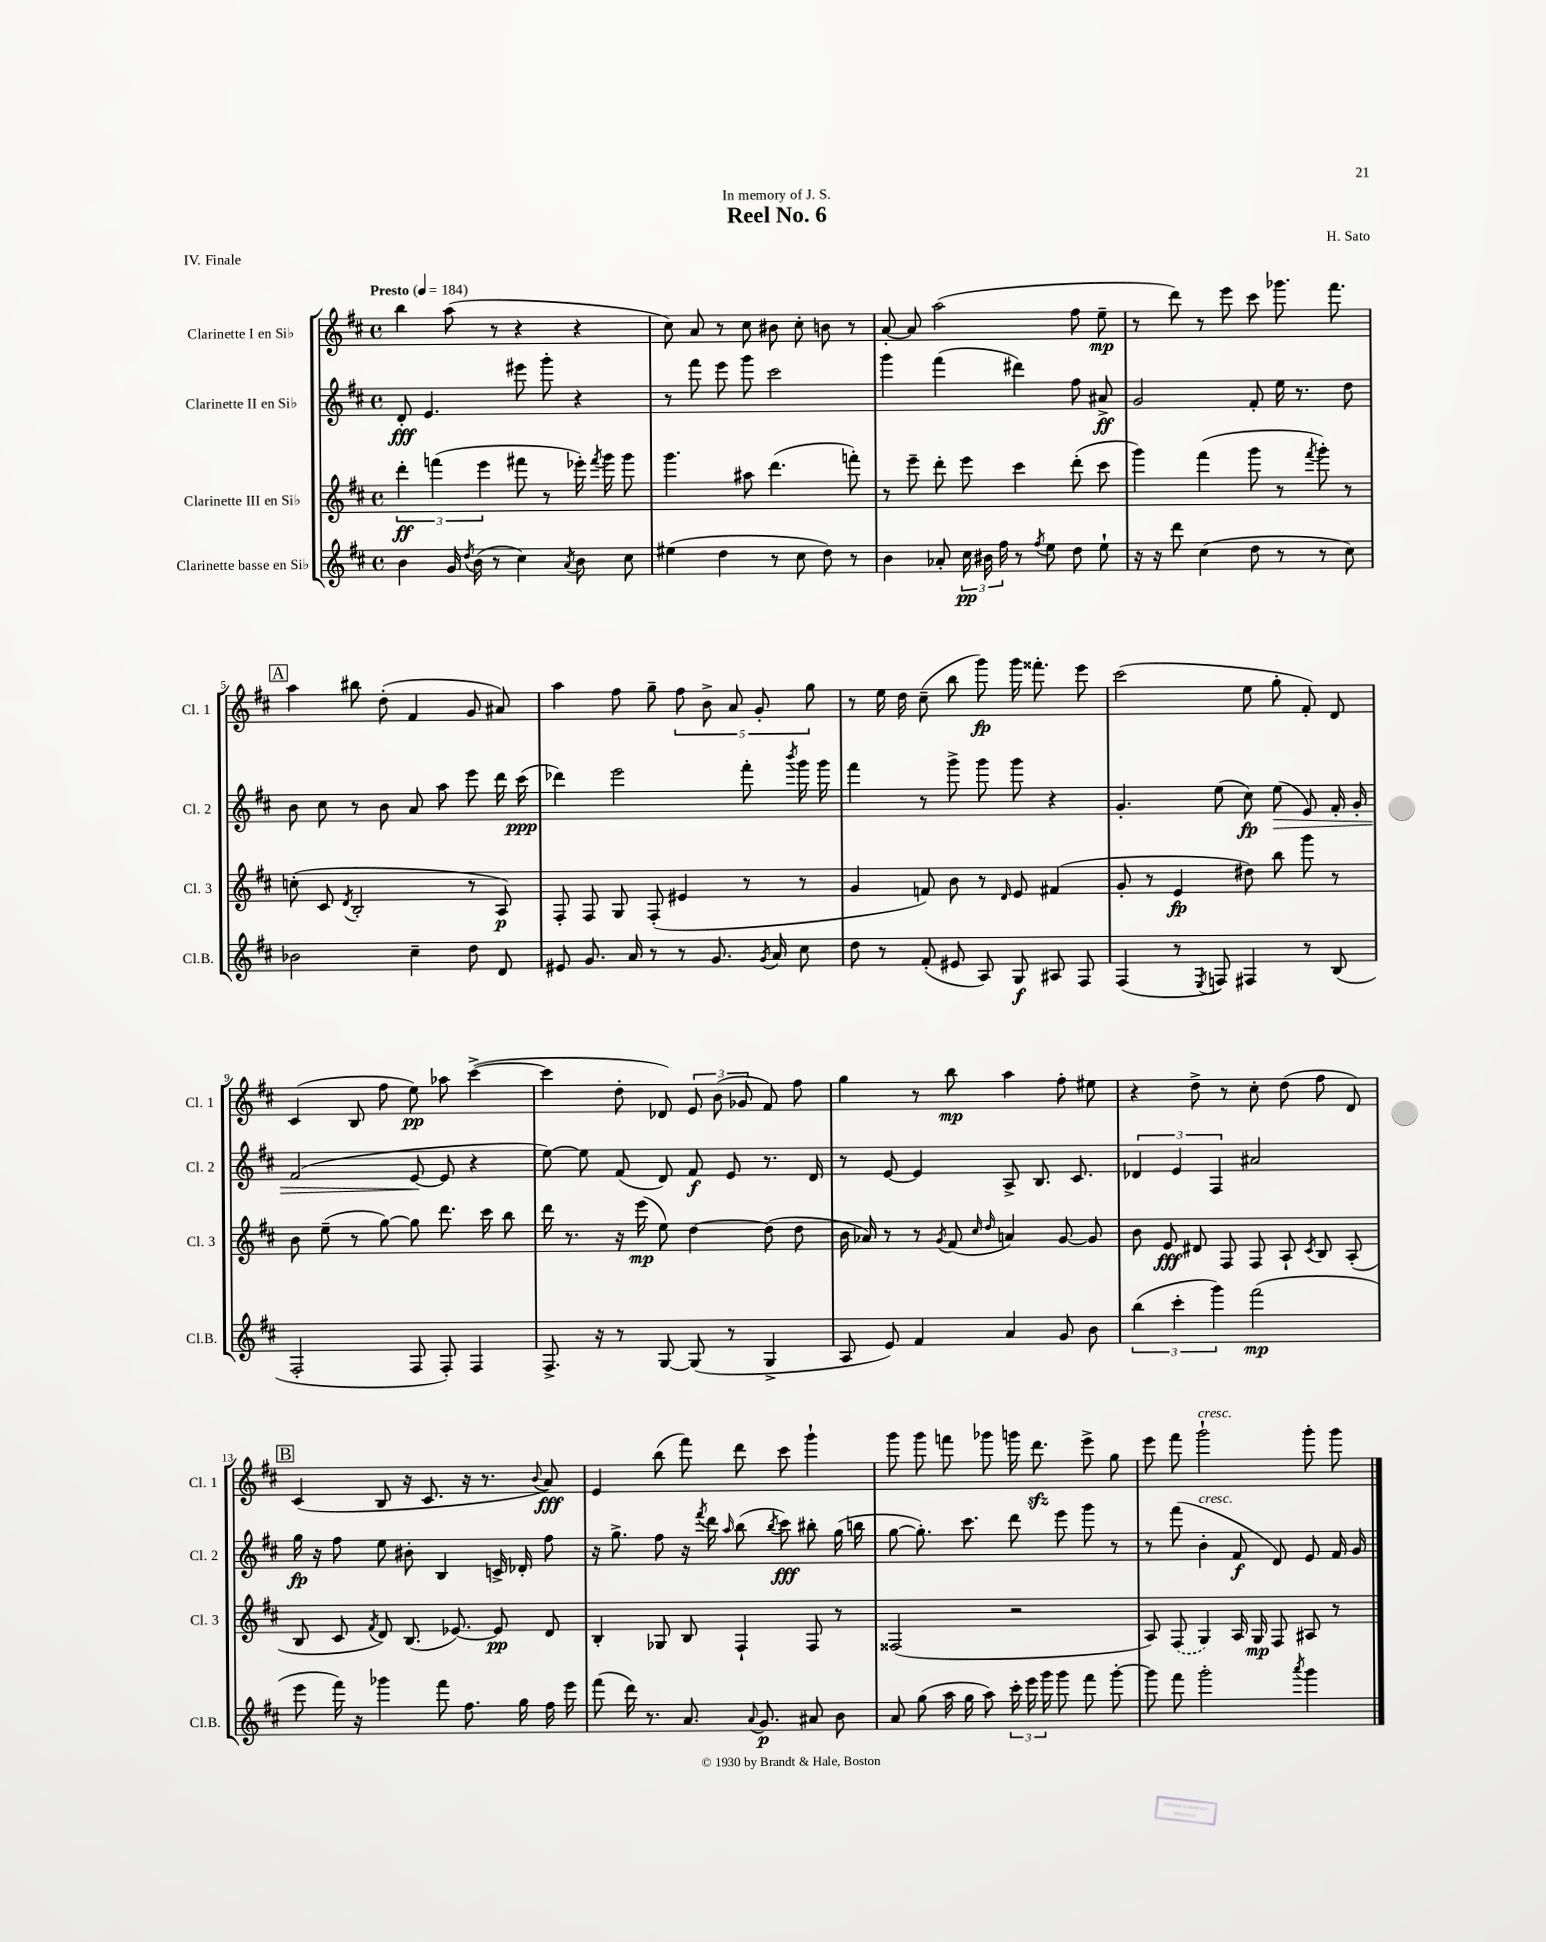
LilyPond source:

\header { title = "Reel No. 6" composer = "H. Sato" dedication = "In memory of J. S." piece = "IV. Finale" }
<<
\new StaffGroup <<
\new Staff = "s0" \with { instrumentName = "Clarinette I en Sib" shortInstrumentName = "Cl. 1" } {
    \clef treble \key d \major \defaultTimeSignature \time 4/4 \tempo "Presto" 4 = 184
    \autoBeamOff b''4 a''8( r8 r4 r4 |
    cis''8) a'8 r8 cis''8 bis'8 cis''8-. b'8 r8 |
    a'8~-. a'8 a''2( fis''8 e''8--\mp |
    r8 d'''8) r8 e'''8 cis'''8 ges'''8. fis'''8. |
    \mark \markup { \box "A" } a''4 bis''8 d''8-.( fis'4 g'8 ais'8) |
    a''4 fis''8 g''8-- \tuplet 5/4 { fis''8 b'8-> a'8 g'8-. g''8 } |
    r8 e''16 d''16 cis''8--( b''8 g'''8\fp) g'''16 fisis'''8.-. e'''8 |
    cis'''2( e''8 g''8-. fis'8-.) d'8 |
    cis'4( b8 fis''8 e''8\pp) aes''8 cis'''4~->( |
    cis'''4 d''8-. des'8) \tuplet 3/2 { e'8 b'8( ges'8 } fis'8) fis''8 |
    g''4 r8 b''8\mp a''4 fis''8-. eis''8 |
    r4 d''8-> r8 cis''8-. d''8( fis''8 d'8) |
    \mark \markup { \box "B" } cis'4( b8 r16 cis'8. r16 r8. \appoggiatura { b'8 } a'8\fff) |
    e'4 b''8( fis'''8) d'''8 cis'''8 g'''4-! |
    g'''8 g'''8 f'''8 ges'''8 g'''16 d'''8.\sfz e'''8-> g''8 |
    e'''8 fis'''8 g'''2-!^\markup { \italic "cresc." } g'''8-. g'''8 \bar "|." |
}
\new Staff = "s1" \with { instrumentName = "Clarinette II en Sib" shortInstrumentName = "Cl. 2" } {
    \clef treble \key d \major \defaultTimeSignature \time 4/4
    \autoBeamOff d'8-.\fff e'4. eis'''8 g'''8-. r4 |
    r8 fis'''8 e'''8 g'''8 cis'''2 |
    g'''4 fis'''4( dis'''4) fis''8 ais'8->\ff |
    g'2 fis'8-. e''16 r8. d''8 |
    \mark \markup { \box "A" } b'8 cis''8 r8 b'8 a'8 a''8 e'''8 d'''16 cis'''16\ppp( |
    des'''4) e'''2 fis'''8-. \acciaccatura { b'''8 } g'''16 g'''16 |
    fis'''4 r8 g'''8-> g'''8 g'''8 r4 |
    g'4.-. e''8( cis''8\fp) e''8\>( e'8) fis'16-. g'16-. |
    fis'2( e'8~\! e'8 r4 |
    e''8~) e''8 fis'8( d'8) fis'8\f e'8 r8. d'16 |
    r8 e'8~ e'4 a8-> b8. cis'8. |
    \tuplet 3/2 { des'4 e'4 fis4 } ais'2 |
    \mark \markup { \box "B" } g''16\fp r16 fis''8 e''8 bis'8-. b4 c'16-> des'16-. fis''8 |
    r16 g''8.-> fis''8 r16 \acciaccatura { fis'''8 } d'''16 \grace { a''16 } b''8( \acciaccatura { b''8 } cis'''8\fff) bis''8-. g''16( b''16 |
    g''8~ g''8.-.) cis'''8. d'''8 e'''8 g'''8 r8 |
    r8 fis'''8( b'4-.^\markup { \italic "cresc." } fis'8\f d'8) e'8 fis'16 g'16 \bar "|." |
}
\new Staff = "s2" \with { instrumentName = "Clarinette III en Sib" shortInstrumentName = "Cl. 3" } {
    \clef treble \key d \major \defaultTimeSignature \time 4/4
    \autoBeamOff \tuplet 3/2 { d'''4-.\ff f'''4( e'''4 } fis'''8 r8 ees'''16-.) \acciaccatura { fis'''8 } g'''16 g'''8 |
    g'''4. ais''8 d'''4.( f'''8-.) |
    r8 e'''8-- d'''8-. e'''8 cis'''4 d'''8-.( cis'''8 |
    g'''4) fis'''4( g'''8 r8 \acciaccatura { fis'''8 } g'''8-.) r8 |
    \mark \markup { \box "A" } c''8-.( cis'8 \acciaccatura { d'8 } b2-. r8 a8\p) |
    fis8-. fis8 g8 fis8-.( eis'4 r8 r8 |
    g'4 f'8) b'8 r8 \grace { d'16 } e'8 fis'4( |
    g'8-. r8 e'4\fp dis''8) b''8 g'''8 r8 |
    b'8 e''8--( r8 g''8~) g''8 d'''8. cis'''16 b''8 |
    d'''16 r8. r16 e'''16\mp( e''8) d''4~ d''8( d''8 |
    b'16 aes'16) r8 r8 \acciaccatura { g'8 } fis'8( \grace { cis''16 d''16 } a'4) g'8~ g'8 |
    b'8 e'8\fff dis'8 fis8 fis8 a8-! \acciaccatura { cis'8 } b8 a8-.( |
    \mark \markup { \box "B" } b8 cis'8 \acciaccatura { fis'8 } d'8) b8.( ees'8.~) ees'8\pp d'8 |
    b4-. ges8 b8 fis4-! fis8 r8 |
    fisis2( r2 |
    a8) \once \slurDashed fis8( g4) a16 g16\mp fis8 ais8 r8 \bar "|." |
}
\new Staff = "s3" \with { instrumentName = "Clarinette basse en Sib" shortInstrumentName = "Cl.B." } {
    \clef treble \key d \major \defaultTimeSignature \time 4/4
    \autoBeamOff b'4 g'16 \acciaccatura { d''8 } b'16( r8 cis''4) \acciaccatura { a'8 } b'8 cis''8 |
    eis''4( d''4 r8 cis''8 d''8) r8 |
    b'4 aes'8-. \tuplet 3/2 { cis''16\pp bis'16 fis''16 } r8 \acciaccatura { fis''8 } e''8 d''8 e''8-! |
    r16 r16 d'''8 cis''4( d''8 r8 r8 cis''8) |
    \mark \markup { \box "A" } bes'2 cis''4-- d''8 d'8 |
    eis'8 g'8. a'16 r8 r8 g'8. \acciaccatura { g'8 } a'16 cis''8 |
    d''8 r8 fis'8-.( eis'8 a8) g8\f ais8 fis8 |
    fis4( r8 \acciaccatura { e8 } f8) fis4 r8 b8( |
    fis2-. fis8 fis8-.) fis4 |
    fis8.-> r16 r8 g8~ g8( r8 g4-> |
    a8 e'8) fis'4 a'4 g'8 b'8 |
    \tuplet 3/2 { b''4( cis'''4-. g'''4) } fis'''2\mp( |
    \mark \markup { \box "B" } e'''8 fis'''16) r16 ges'''4 fis'''8 fis''8. g''16 fis''16 e'''16 |
    fis'''8( d'''16) r8. a'8. \appoggiatura { a'8 } g'8.\p ais'8 b'8 |
    a'8 g''8( a''16 g''16 a''8) \tuplet 3/2 { cis'''16-. e'''16 g'''16 } g'''8 fis'''8 g'''8~-. |
    g'''8 fis'''8 g'''2-. \acciaccatura { a'''8 } g'''4 \bar "|." |
}
>>
>>
